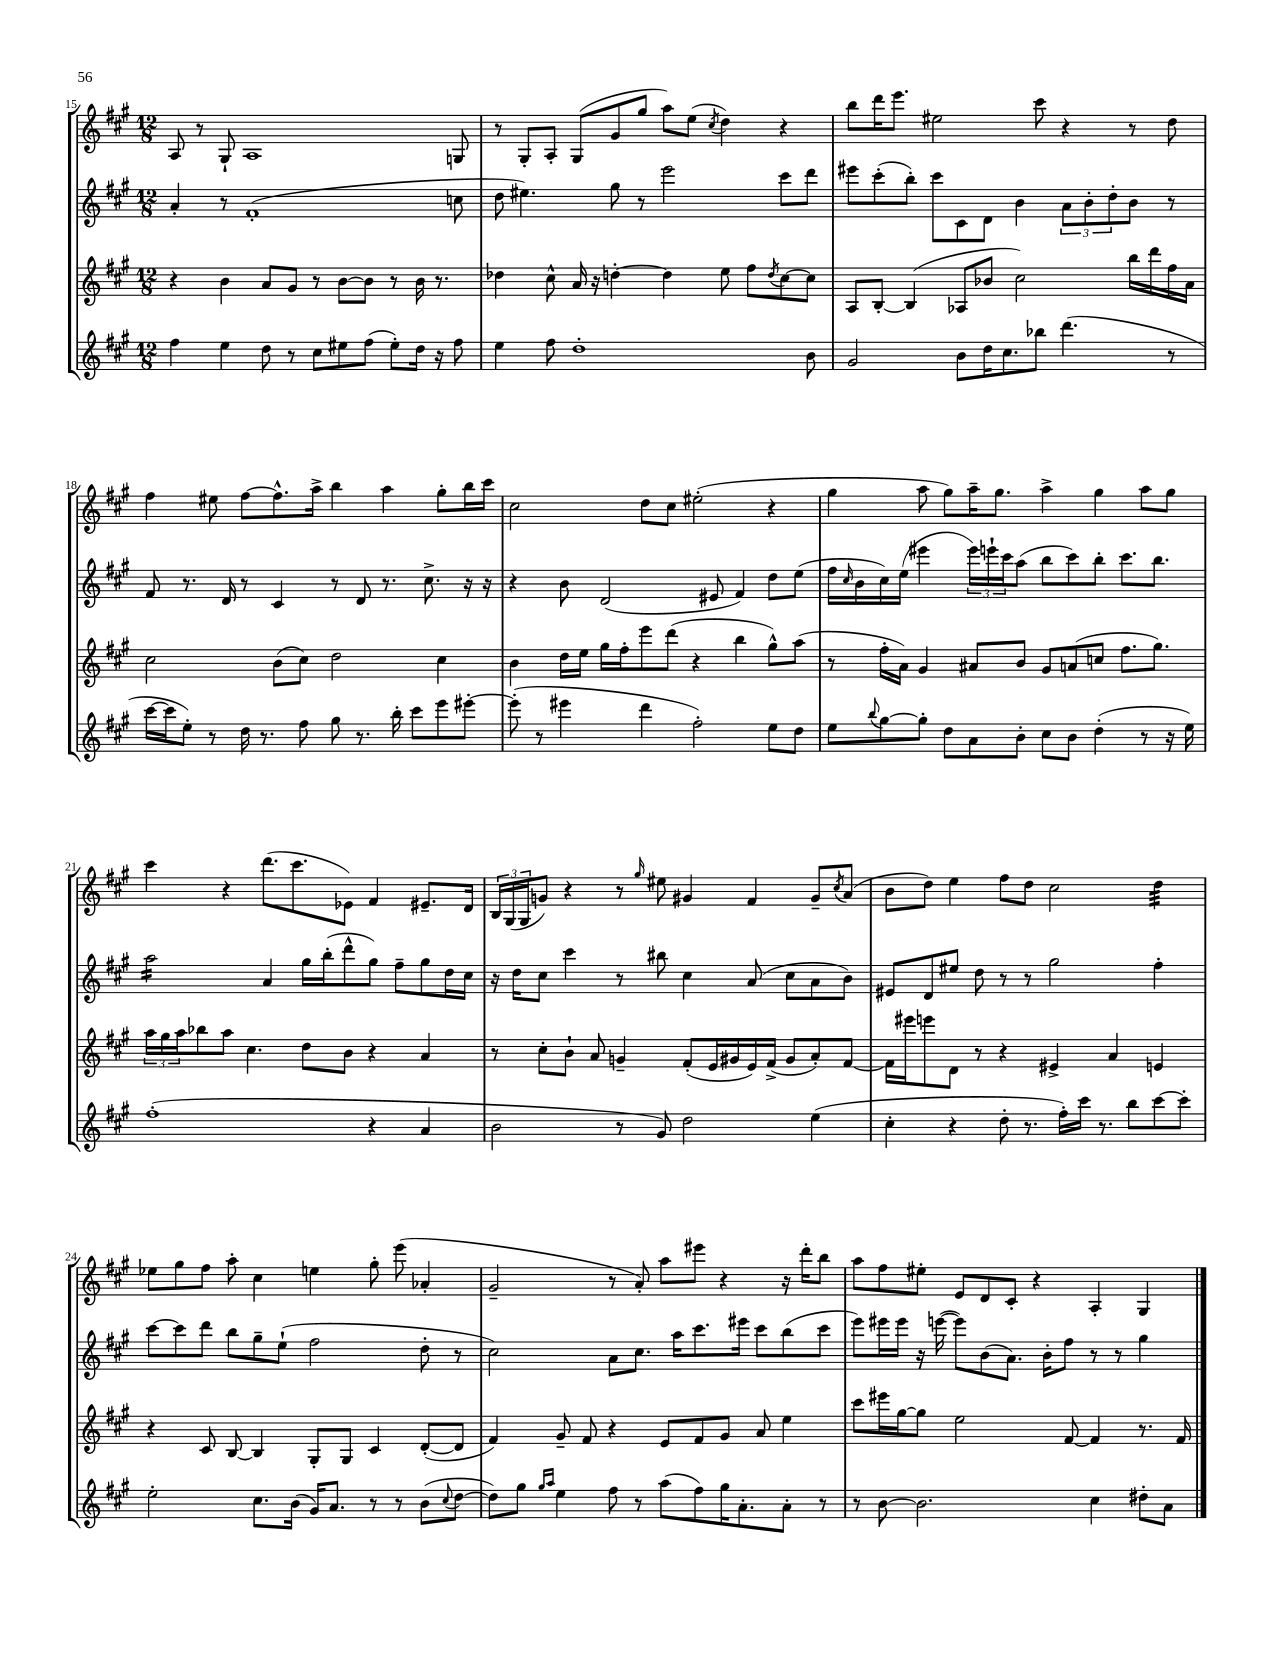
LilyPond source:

<<
\new StaffGroup <<
\new Staff = "s0" {
    \clef treble \key a \major \numericTimeSignature \time 12/8
    a8 r8 gis8-! a1 g8 |
    r8 gis8-. a8-. gis8( gis'8 gis''8 a''8) e''8( \acciaccatura { cis''8 } d''4) r4 |
    b''8 d'''16 e'''8. eis''2 cis'''8 r4 r8 d''8 |
    fis''4 eis''8 fis''8~ fis''8.-^ a''16-> b''4 a''4 gis''8-. b''16 cis'''16 |
    cis''2 d''8 cis''8 eis''2-.( r4 |
    gis''4 a''8 gis''8) a''16-- gis''8. a''4-> gis''4 a''8 gis''8 |
    cis'''4 r4 d'''8.( cis'''8. ees'8) fis'4 eis'8.-- d'16 |
    \tuplet 3/2 { b16 gis16( gis16 } g'8) r4 r8 \grace { gis''16 } eis''8 gis'4 fis'4 gis'8-- \acciaccatura { cis''8 } a'8( |
    b'8 d''8) e''4 fis''8 d''8 cis''2 d''4:32 |
    ees''8 gis''8 fis''8 a''8-. cis''4 e''4 gis''8-. e'''8( aes'4-. |
    gis'2-- r8 a'8-.) a''8 eis'''8 r4 r16 d'''16-. b''8 |
    a''8 fis''8 eis''8-. e'8 d'8 cis'8-. r4 a4-. gis4 \bar "|." |
}
\new Staff = "s1" {
    \clef treble \key a \major \numericTimeSignature \time 12/8
    a'4-. r8 fis'1-.( c''8 |
    d''8 eis''4.) gis''8 r8 e'''2 cis'''8 d'''8 |
    eis'''8 cis'''8-.( b''8-.) cis'''8 cis'8 d'8 b'4 \tuplet 3/2 { a'8 b'8-. d''8-. } b'8 r8 |
    fis'8 r8. d'16 r8 cis'4 r8 d'8 r8. cis''8.-> r16 r16 |
    r4 b'8 d'2( eis'8 fis'4) d''8 e''8( |
    fis''16 \grace { cis''16 } b'16 cis''16) e''16( eis'''4 \tuplet 3/2 { eis'''16) e'''16-! cis'''16 } a''8( b''8 cis'''8) b''8-. cis'''8. b''8. |
    a''2:16 a'4 gis''16 b''16-.( d'''8-^ gis''8) fis''8-- gis''8 d''16 cis''16 |
    r16 d''16 cis''8 cis'''4 r8 bis''8 cis''4 a'8( cis''8 a'8 b'8) |
    eis'8 d'8 eis''8 d''8 r8 r8 gis''2 fis''4-. |
    cis'''8~ cis'''8 d'''8 b''8 gis''8-- e''8-!( fis''2 d''8-. r8 |
    cis''2) a'8 cis''8. a''16 cis'''8. eis'''16 cis'''8 b''8( cis'''8 |
    e'''8) eis'''16 eis'''16 r16 e'''16~( e'''8) b'8( a'8.) b'16-. fis''8 r8 r8 gis''4 \bar "|." |
}
\new Staff = "s2" {
    \clef treble \key a \major \numericTimeSignature \time 12/8
    r4 b'4 a'8 gis'8 r8 b'8~ b'8 r8 b'16 r8. |
    des''4 cis''8-^ a'16 r16 d''4~-. d''4 e''8 fis''8 \acciaccatura { d''8 } cis''8~ cis''8 |
    a8 b8~-. b4( aes8 bes'8 cis''2) b''16 d'''16 fis''16 a'16 |
    cis''2 b'8( cis''8) d''2 cis''4 |
    b'4 d''16 e''16 gis''16 fis''16-. e'''8 d'''8( r4 b''4 gis''8-^) a''8( |
    r8 fis''16-. a'16) gis'4 ais'8 b'8 gis'8 a'8( c''8 fis''8. gis''8.) |
    \tuplet 3/2 { a''16 gis''16 a''16 } bes''8 a''8 cis''4. d''8 b'8 r4 a'4 |
    r8 cis''8-. b'8-! a'8 g'4-- fis'8-.( e'16 gis'16 e'16) fis'16->( gis'8 a'8-.) fis'8~ |
    fis'16 eis'''16 e'''8 d'8 r8 r4 eis'4-> a'4 e'4 |
    r4 cis'8 b8~ b4 gis8-. gis8 cis'4 d'8~-.( d'8 |
    fis'4) gis'8-- fis'8 r4 e'8 fis'8 gis'8 a'8 e''4 |
    cis'''8 eis'''16 gis''16~ gis''8 e''2 fis'8~ fis'4 r8. fis'16 \bar "|." |
}
\new Staff = "s3" {
    \clef treble \key a \major \numericTimeSignature \time 12/8
    fis''4 e''4 d''8 r8 cis''8 eis''8 fis''8( eis''8-.) d''16 r16 fis''8 |
    e''4 fis''8 d''1-. b'8 |
    gis'2 b'8 d''16 cis''8. bes''8 d'''4.( r8 |
    cis'''16~ cis'''16 e''8-.) r8 d''16 r8. fis''8 gis''8 r8. b''16-. cis'''8 e'''8 eis'''8~-. |
    eis'''8-.( r8 eis'''4 d'''4 fis''2-.) e''8 d''8 |
    e''8 \appoggiatura { b''8 } gis''8~ gis''8-. d''8 a'8 b'8-. cis''8 b'8 d''4-.( r8 r16 e''16) |
    fis''1-.( r4 a'4 |
    b'2 r8 gis'8) d''2 e''4( |
    cis''4-. r4 d''8-. r8. fis''16-.) cis'''16 r8. b''8 cis'''8~ cis'''8-. |
    e''2-. cis''8. b'16( gis'16) a'8. r8 r8 b'8( \appoggiatura { cis''8 } d''8~ |
    d''8) gis''8 \grace { gis''16 a''16 } e''4 fis''8 r8 a''8( fis''8) gis''16 a'8.-. a'8-. r8 |
    r8 b'8~ b'2. cis''4 dis''8-. a'8 \bar "|." |
}
>>
>>
\layout { \context { \Score currentBarNumber = #15 } }
